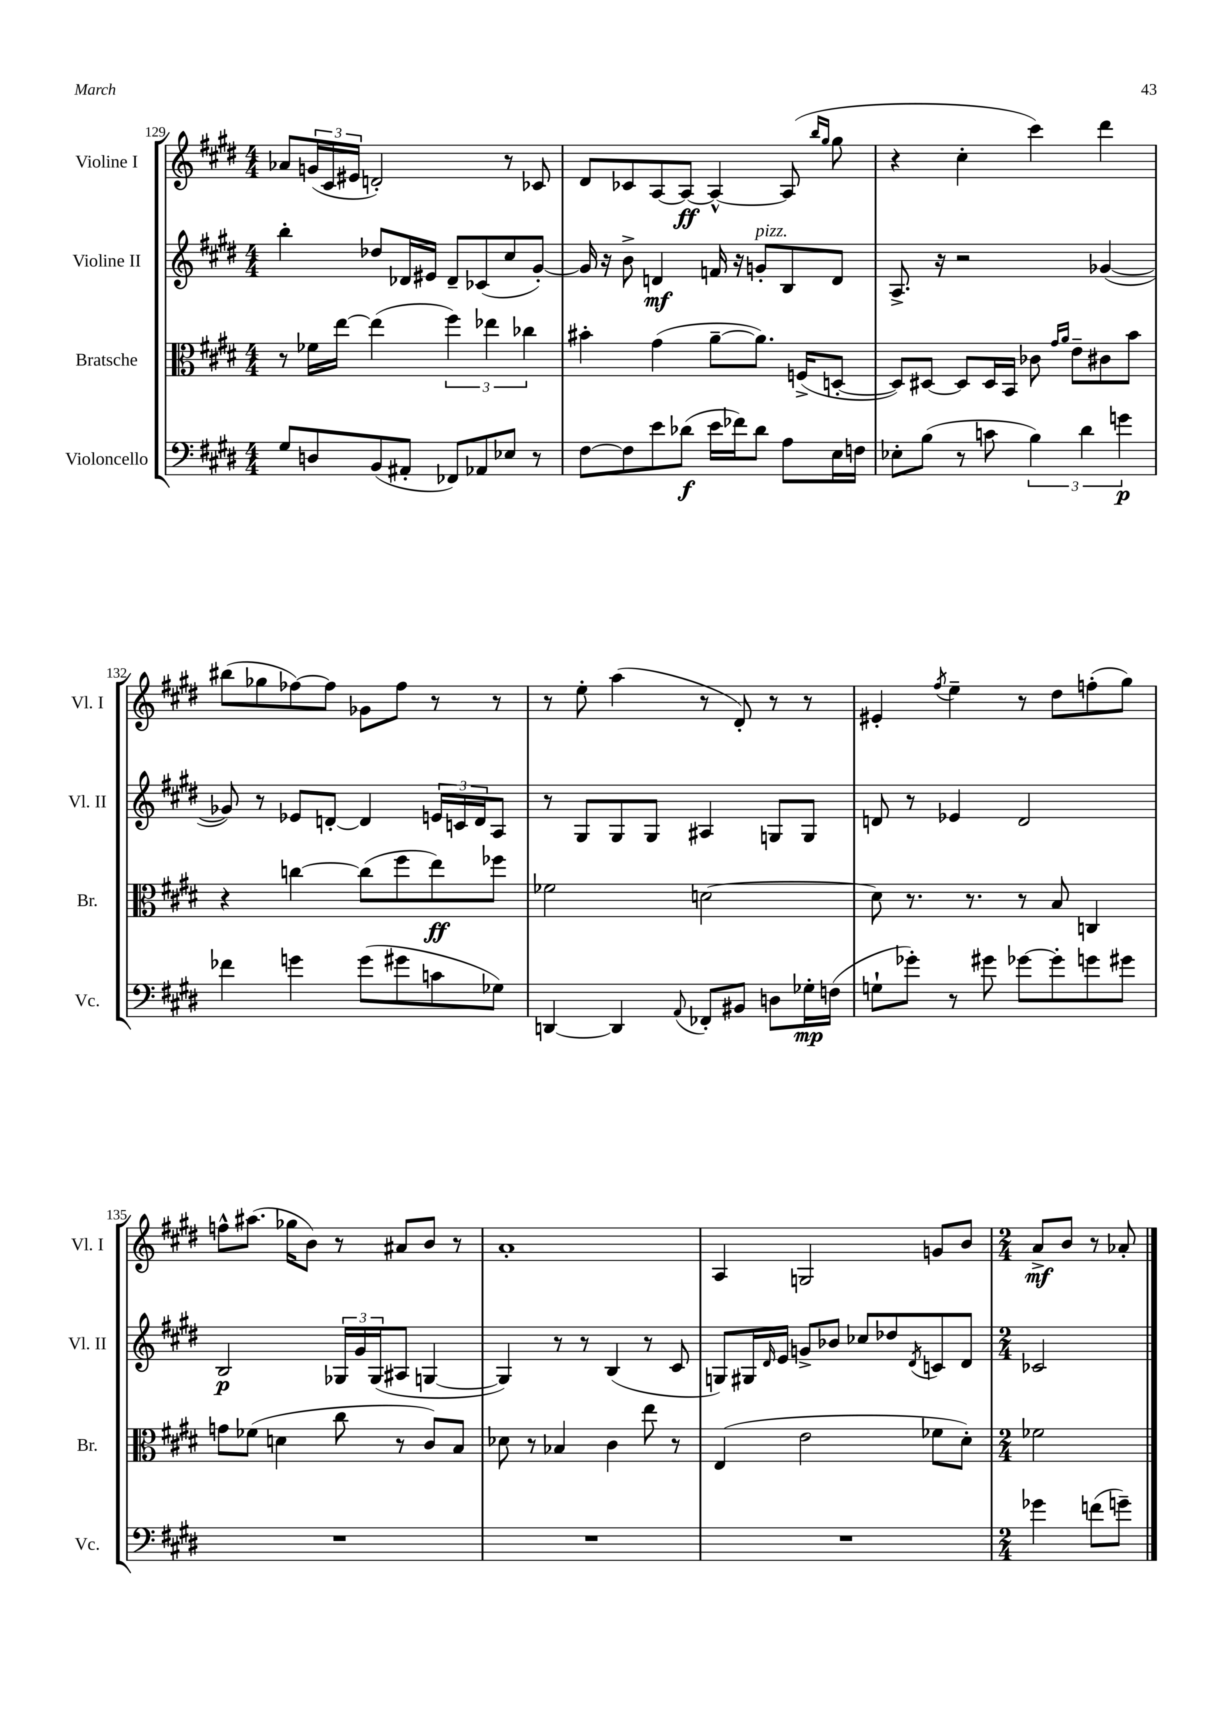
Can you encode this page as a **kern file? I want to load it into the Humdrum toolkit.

**kern	**dynam	**kern	**dynam	**kern	**dynam	**kern	**dynam
*part4	*part4	*part3	*part3	*part2	*part2	*part1	*part1
*staff4	*staff4	*staff3	*staff3	*staff2	*staff2	*staff1	*staff1
*I"Violoncello	*	*I"Bratsche	*	*I"Violine II	*	*I"Violine I	*
*I'Vc.	*	*I'Br.	*	*I'Vl. II	*	*I'Vl. I	*
*clefF4	*	*clefC3	*	*clefG2	*	*clefG2	*
*k[f#c#g#d#]	*	*k[f#c#g#d#]	*	*k[f#c#g#d#]	*	*k[f#c#g#d#]	*
*M4/4	*	*M4/4	*	*M4/4	*	*M4/4	*
=129	=129	=129	=129	=129	=129	=129	=129
8G#/L	.	8r	.	4bb'\	.	8a-X/L	.
8Dn/	.	16f-X\LL	.	.	.	(24gn/L	.
.	.	.	.	.	.	24c#/	.
.	.	[16ee\JJ	.	.	.	.	.
.	.	.	.	.	.	24e#X/JJ	.
(8BB/	.	(4ee\]	.	8dd-X/L	.	2dn'/)	.
8AA#X'/J	.	.	.	16d-X/L	.	.	.
.	.	.	.	16e#X/JJ	.	.	.
8FF-X/L)	.	6ff#\)	.	8d-~/L	.	.	.
8AA-X/	.	.	.	(8c-X/	.	.	.
.	.	6ee-X\	.	.	.	.	.
8E-X/J	.	.	.	8cc#/	.	8r	.
.	.	6cc-X\	.	.	.	.	.
8r	.	.	.	[8g#'/J)	.	8c-X/	.
=130	=130	=130	=130	=130	=130	=130	=130
[8F#\L	.	4b#X'\	.	16g#/]	.	8d#/L	.
.	.	.	.	16r	.	.	.
8F#\]	.	.	.	8b^\	.	8c-X/	.
8e\	.	(4g#\	.	4dn/	mf	[8A/	.
(8d-X\J	f	.	.	.	.	8A/J_	ff
16e\LL	.	[8a~\L	.	16fn/	.	4A^^/_	.
16f-X\J)	.	.	.	16r	.	.	.
!	!	!	!	!LO:TX:a:i:t=pizz.	!	!	!
8d-\J	.	8.a\J])	.	8gn'/L	.	.	.
8A\L	.	.	.	8B/	.	(8A/]	.
.	.	(16Fn^/KL	.	.	.	.	.
.	.	.	.	.	.	16qqbb/LL	.
.	.	.	.	.	.	16qqgg#/JJ	.
16E\L	.	[8Dn'/J	.	8d/J	.	8gg#\	.
16Fn\JJ	.	.	.	.	.	.	.
=131	=131	=131	=131	=131	=131	=131	=131
8E-X'\L	.	8D/L])	.	8.A^/	.	4r	.
(8B\J	.	[8D#X/J	.	.	.	.	.
.	.	.	.	16r	.	.	.
8r	.	8D#/L]	.	2r	.	4cc#'\	.
8cn\	.	16D#/L	.	.	.	.	.
.	.	16BB/JJ	.	.	.	.	.
6B\)	.	8c-X\	.	.	.	4ccc#\)	.
.	.	16qqg#/LL	.	.	.	.	.
.	.	16qqa/JJ	.	.	.	.	.
.	.	8e~\L	.	.	.	.	.
6d#\	.	.	.	.	.	.	.
.	.	8c#X\	.	([4g-X/	.	4ddd#\	.
6gn\	p	.	.	.	.	.	.
.	.	8b\J	.	.	.	.	.
!!LO:LB:g=z
=132	=132	=132	=132	=132	=132	=132	=132
4f-X\	.	4r	.	8g-X/])	.	(8bb#X\L	.
.	.	.	.	8r	.	8gg-X\	.
4gn\	.	[4ccn\	.	8e-X/L	.	[8ff-X\)	.
.	.	.	.	[8dn'/J	.	8ff-\J]	.
(8g\L	.	(8cc\L]	.	4d/]	.	8g-X\L	.
8g#X\	.	8ff#\	.	.	.	8ff-\J	.
8cn\	.	8ee\)	ff	24en/LL	.	8r	.
.	.	.	.	24cn/	.	.	.
.	.	.	.	24d/J	.	.	.
8G-X\J)	.	8ff-X\J	.	8A/J	.	8r	.
=133	=133	=133	=133	=133	=133	=133	=133
[4DDn/	.	2f-X\	.	8r	.	8r	.
.	.	.	.	8G#/L	.	8ee'\	.
4DD/]	.	.	.	8G#/	.	(4aa\	.
.	.	.	.	8G#/J	.	.	.
8qqAA/	.	.	.	.	.	.	.
8FF-X'/L	.	[2dn\	.	4A#X/	.	8r	.
8BB#X/J	.	.	.	.	.	8d#'/)	.
8Dn\L	.	.	.	8Gn/L	.	8r	.
16G-X'\L	mp	.	.	8G/J	.	8r	.
(16Fn\JJ	.	.	.	.	.	.	.
=134	=134	=134	=134	=134	=134	=134	=134
8Gn`\L	.	8d\]	.	8dn/	.	4e#X'/	.
8g-X'\J)	.	8.r	.	8r	.	.	.
.	.	.	.	.	.	8qff#/	.
8r	.	.	.	4e-X/	.	4ee~\	.
.	.	8.r	.	.	.	.	.
8g#X\	.	.	.	.	.	.	.
[8g-X\L	.	8r	.	2d/	.	8r	.
8g-'\]	.	8B/	.	.	.	8dd#\L	.
8gn\	.	4Cn/	.	.	.	(8ffn'\	.
8g#X\J	.	.	.	.	.	8gg#\J)	.
!!LO:LB:g=z
=135	=135	=135	=135	=135	=135	=135	=135
1r	.	8gn\L	.	2B/	p	8ffn^^\L	.
.	.	(8f-X\J	.	.	.	(8.aa#X\J	.
.	.	4dn\	.	.	.	.	.
.	.	.	.	.	.	16gg-X\KL	.
.	.	.	.	.	.	8b\J)	.
.	.	8cc#\	.	24G-X/LL	.	8r	.
.	.	.	.	24g#/	.	.	.
.	.	.	.	(24G-/J	.	.	.
.	.	8r	.	8A#X/J	.	8a#X/L	.
.	.	8c#/L)	.	[4Gn/	.	8b/J	.
.	.	8B/J	.	.	.	8r	.
=136	=136	=136	=136	=136	=136	=136	=136
1r	.	8d-X\	.	4G/])	.	1a'	.
.	.	8r	.	.	.	.	.
.	.	4B-X/	.	8r	.	.	.
.	.	.	.	8r	.	.	.
.	.	4c#\	.	(4B/	.	.	.
.	.	8ee\	.	8r	.	.	.
.	.	8r	.	8c#/	.	.	.
=137	=137	=137	=137	=137	=137	=137	=137
1r	.	(4E/	.	8Gn/L)	.	4A/	.
.	.	.	.	16G#X/L	.	.	.
.	.	.	.	16qqd#/	.	.	.
.	.	.	.	16e/JJ	.	.	.
.	.	2e\	.	8gn^/L	.	2Gn/	.
.	.	.	.	8b-X/J	.	.	.
.	.	.	.	8cc-X/L	.	.	.
.	.	.	.	8dd-X/	.	.	.
.	.	.	.	8qd#/	.	.	.
.	.	8f-X\L	.	8cn/	.	8gn/L	.
.	.	8d#'\J)	.	8d#/J	.	8b/J	.
=138	=138	=138	=138	=138	=138	=138	=138
*M2/4	*	*M2/4	*	*M2/4	*	*M2/4	*
4g-X\	.	2f-X\	.	2c-X/	.	8a^/L	mf
.	.	.	.	.	.	8b/J	.
(8fn\L	.	.	.	.	.	8r	.
8gn~\J)	.	.	.	.	.	8a-X'/	.
==	==	==	==	==	==	==	==
*-	*-	*-	*-	*-	*-	*-	*-
